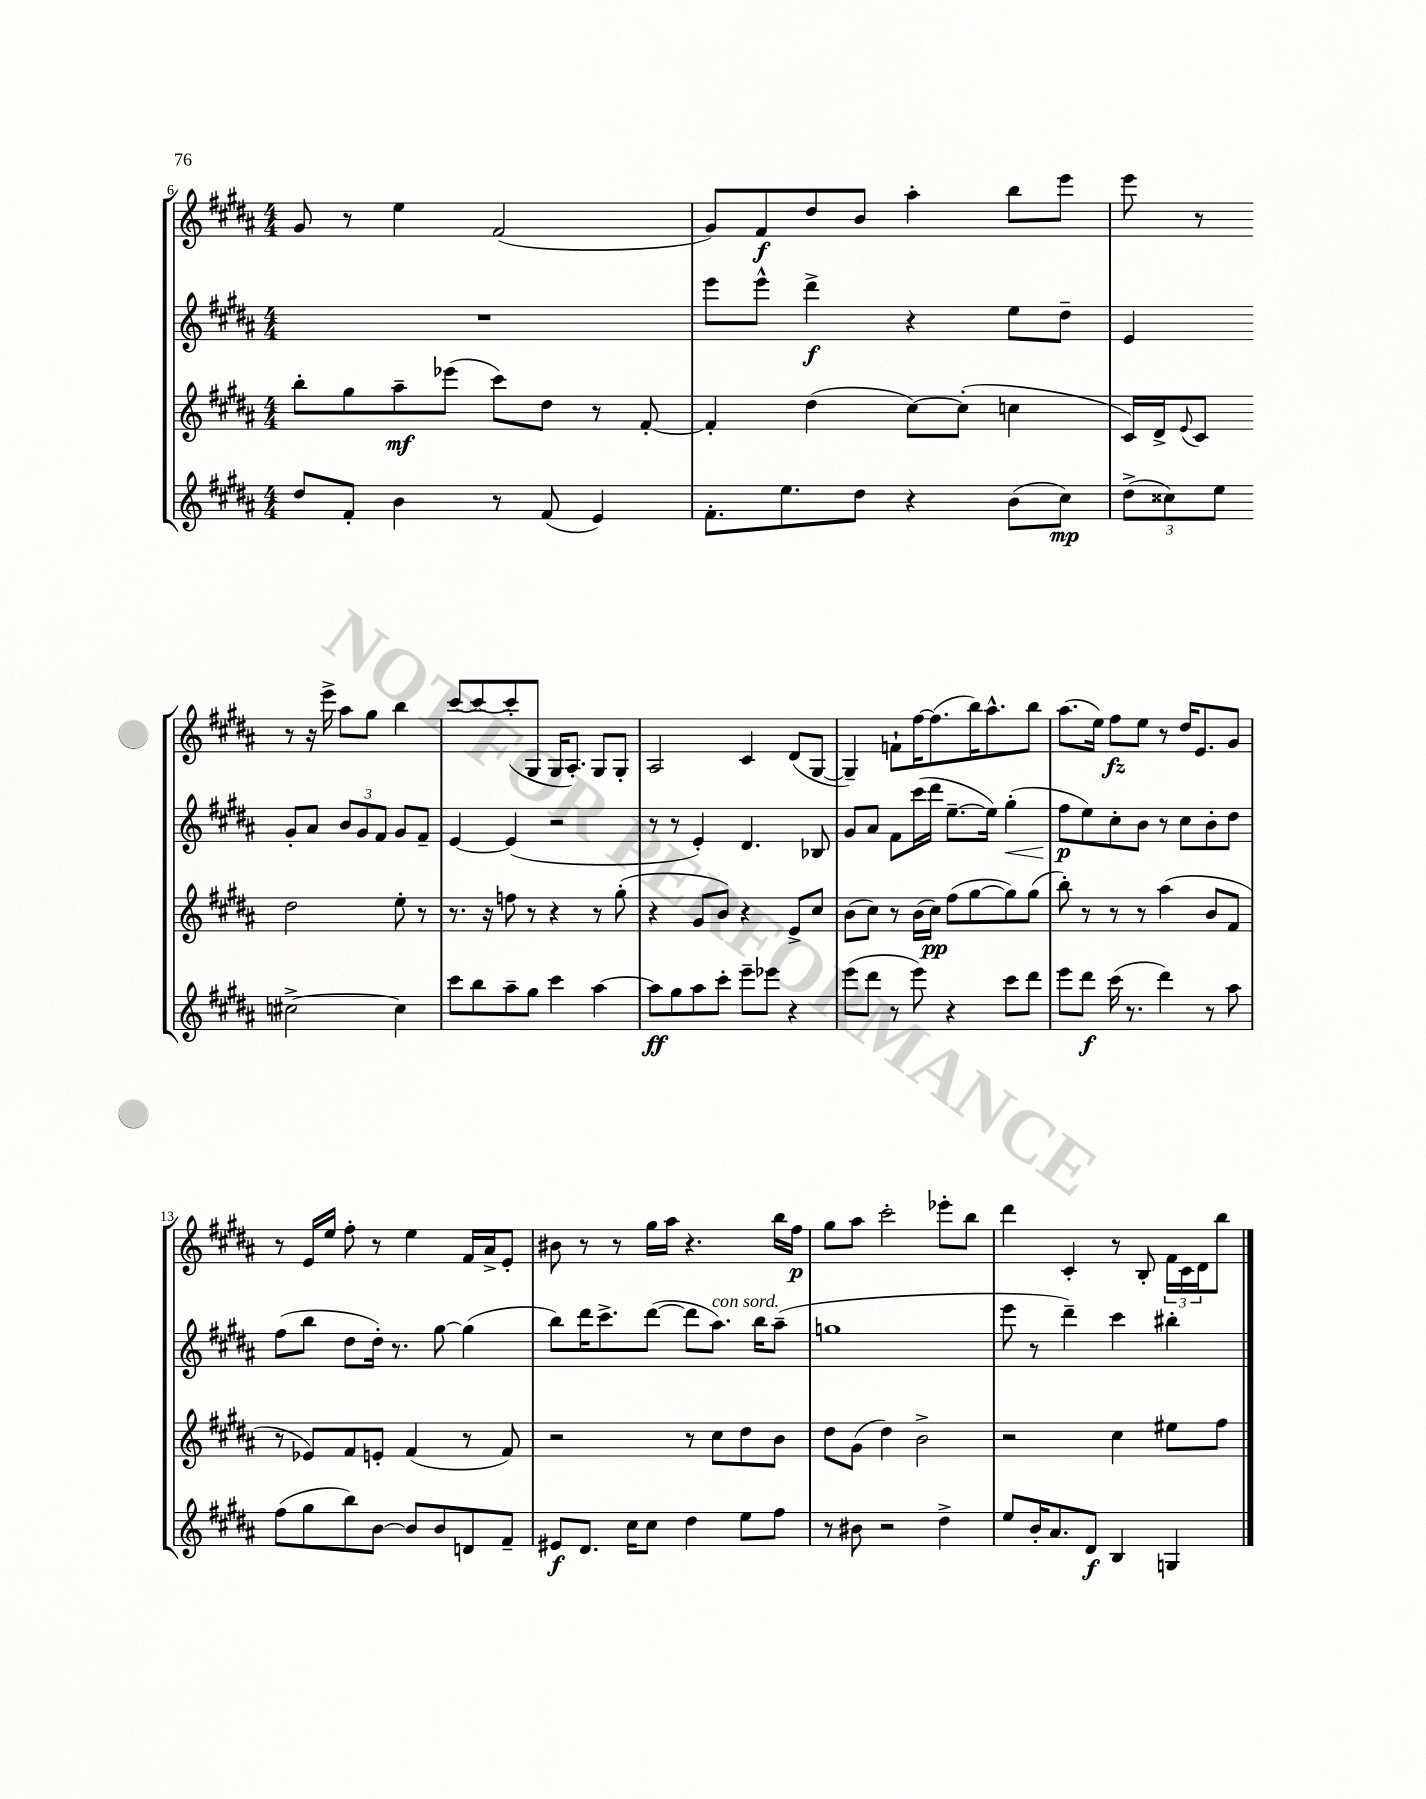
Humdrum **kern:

**kern	**dynam	**kern	**dynam	**kern	**dynam	**kern	**dynam
*part4	*part4	*part3	*part3	*part2	*part2	*part1	*part1
*staff4	*staff4	*staff3	*staff3	*staff2	*staff2	*staff1	*staff1
*clefG2	*	*clefG2	*	*clefG2	*	*clefG2	*
*k[f#c#g#d#a#]	*	*k[f#c#g#d#a#]	*	*k[f#c#g#d#a#]	*	*k[f#c#g#d#a#]	*
*M4/4	*	*M4/4	*	*M4/4	*	*M4/4	*
=6	=6	=6	=6	=6	=6	=6	=6
8dd#/L	.	8bb'\L	.	1r	.	8g#/	.
8f#'/J	.	8gg#\	.	.	.	8r	.
4b\	.	8aa#~\	mf	.	.	4ee\	.
.	.	(8eee-X\J	.	.	.	.	.
8r	.	8ccc#\L)	.	.	.	(2f#/	.
(8f#/	.	8dd#\J	.	.	.	.	.
4e/)	.	8r	.	.	.	.	.
.	.	[8f#'/	.	.	.	.	.
=7	=7	=7	=7	=7	=7	=7	=7
8.f#'\L	.	4f#'/]	.	8eee\L	.	8g#/L)	.
.	.	.	.	8eee^^\J	.	8f#/	f
8.ee\	.	.	.	.	.	.	.
.	.	(4dd#\	.	4ddd#^\	f	8dd#/	.
8dd#\J	.	.	.	.	.	8b/J	.
4r	.	[8cc#\L)	.	4r	.	4aa#'\	.
.	.	(8cc#'\J]	.	.	.	.	.
(8b\L	.	4ccn\	.	8ee\L	.	8bb\L	.
8cc#\J)	mp	.	.	8dd#~\J	.	8eee\J	.
=8	=8	=8	=8	=8	=8	=8	=8
(12dd#^\L	.	16c#/LL)	.	4e/	.	8eee\	.
.	.	16d#^/J	.	.	.	.	.
12cc##X\)	.	.	.	.	.	.	.
.	.	8qqe/	.	.	.	.	.
.	.	8c#/J	.	.	.	8r	.
12ee\J	.	.	.	.	.	.	.
[2cc#X^\	.	2dd#\	.	8g#'/L	.	8r	.
.	.	.	.	8a#/J	.	16r	.
.	.	.	.	.	.	16eee^\	.
.	.	.	.	12b/L	.	8aa#\L	.
.	.	.	.	12g#/	.	.	.
.	.	.	.	.	.	8gg#\J	.
.	.	.	.	12f#/J	.	.	.
4cc#\]	.	8ee'\	.	8g#/L	.	4bb\	.
.	.	8r	.	8f#~/J	.	.	.
!!LO:LB:g=z
=9	=9	=9	=9	=9	=9	=9	=9
8ccc#\L	.	8.r	.	[4e/	.	[8ccc#/L	.
8bb\	.	.	.	.	.	8ccc#/_	.
.	.	16r	.	.	.	.	.
8aa#~\	.	8ffn\	.	(4e/]	.	(8ccc#'/]	.
8gg#\J	.	8r	.	.	.	8G#/J	.
4ccc#\	.	4r	.	2r	.	16G#/KL	.
.	.	.	.	.	.	8.A#'/J)	.
[4aa#\	.	8r	.	.	.	8G#/L	.
.	.	(8gg#'\	.	.	.	8G#'/J	.
=10	=10	=10	=10	=10	=10	=10	=10
8aa#\L]	ff	4r	.	8r	.	2A#/	.
8gg#\	.	.	.	8r	.	.	.
8aa#\	.	8g#/L	.	4e'/)	.	.	.
8ccc#'\J	.	8b/J)	.	.	.	.	.
8eee~\L	.	4r	.	4.d#/	.	4c#/	.
8eee-X\J	.	.	.	.	.	.	.
4r	.	8e^/L	.	.	.	(8d#/L	.
.	.	8cc#/J	.	8B-X/	.	[8G#/J	.
=11	=11	=11	=11	=11	=11	=11	=11
(8eee\L	.	(8b\L	.	8g#/L	.	4G#~/])	.
8ddd#\J	.	8cc#\J)	.	8a#/J	.	.	.
8r	.	8r	.	8f#\L	.	8fn`\L	.
8eee\)	.	(16b\LL	.	(16ccc#\L	.	[16ff#\K	.
.	.	16cc#\JJ)	pp	16ddd#\JJ	.	(8.ff#\]	.
4r	.	(8ff#\L	.	[8.ee~\L	.	.	.
.	.	[8gg#\	.	.	.	16bb\K)	.
.	.	.	.	16ee\Jk])	.	8.aa#^^\	.
!	!	!	!	!	!LO:HP:b	!	!
8ccc#\L	.	8gg#\])	.	(4gg#'\	<	.	.
8ddd#\J	.	(8gg#\J	.	.	.	8bb\J	.
=12	=12	=12	=12	=12	=12	=12	=12
8eee\L	.	8bb'\)	.	8ff#\L	p	(8.aa#\L	.
8ddd#\J	f	8r	.	8ee\)	[	.	.
.	.	.	.	.	.	16ee\Jk)	.
(16ccc#\	.	8r	.	8cc#'\	.	8ff#\L	fz
8.r	.	.	.	.	.	.	.
.	.	8r	.	8b\J	.	8ee\J	.
4ddd#\)	.	(4aa#\	.	8r	.	8r	.
.	.	.	.	8cc#\L	.	16dd#/KL	.
.	.	.	.	.	.	8.e/	.
8r	.	8b/L	.	8b'\	.	.	.
8aa#\	.	8f#/J	.	8dd#\J	.	8g#/J	.
!!LO:LB:g=z
=13	=13	=13	=13	=13	=13	=13	=13
(8ff#\L	.	8r	.	(8ff#\L	.	8r	.
8gg#\	.	8e-X/L)	.	8bb\J	.	16e/LL	.
.	.	.	.	.	.	16ee/JJ	.
8bb\)	.	8f#/	.	8dd#\L	.	8ff#'\	.
[8b\J	.	8en'/J	.	16dd#'\Jk)	.	8r	.
.	.	.	.	8.r	.	.	.
8b/L]	.	(4f#/	.	.	.	4ee\	.
8b/	.	.	.	[8gg#\	.	.	.
8dn/	.	8r	.	(4gg#\]	.	16f#/LL	.
.	.	.	.	.	.	16a#^/J	.
8f#~/J	.	8f#/)	.	.	.	8e'/J	.
=14	=14	=14	=14	=14	=14	=14	=14
8e#X/L	f	2r	.	8bb\L)	.	8b#X\	.
8.d#/J	.	.	.	16ddd#\K	.	8r	.
.	.	.	.	8.ccc#^\	.	.	.
.	.	.	.	.	.	8r	.
16cc#\KL	.	.	.	.	.	.	.
8cc#\J	.	.	.	([8ddd#\J	.	16gg#\LL	.
.	.	.	.	.	.	16aa#\JJ	.
4dd#\	.	8r	.	8ddd#\L]	.	4.r	.
!	!	!	!	!LO:TX:a:i:t=con sord.	!	!	!
.	.	8cc#\L	.	8.aa#\J)	.	.	.
8ee\L	.	8dd#\	.	.	.	.	.
.	.	.	.	16bb\KL	.	.	.
8ff#\J	.	8b\J	.	(8aa#~\J	.	16bb\LL	.
.	.	.	.	.	.	16ff#\JJ	p
=15	=15	=15	=15	=15	=15	=15	=15
8r	.	8dd#\L	.	1ggn	.	8gg#\L	.
8b#X\	.	(8g#\J	.	.	.	8aa#\J	.
2r	.	4dd#\)	.	.	.	2ccc#'\	.
.	.	2b^\	.	.	.	.	.
4dd#^\	.	.	.	.	.	8eee-X'\L	.
.	.	.	.	.	.	8bb\J	.
=16	=16	=16	=16	=16	=16	=16	=16
8ee/L	.	2r	.	8eee\	.	4ddd#\	.
16b'/K	.	.	.	8r	.	.	.
8.a#/	.	.	.	.	.	.	.
.	.	.	.	4ddd#~\)	.	4c#'/	.
8d#/J	f	.	.	.	.	.	.
4B/	.	4cc#\	.	4ccc#\	.	8r	.
.	.	.	.	.	.	8B'/	.
4Gn/	.	8ee#X\L	.	4bb#X'\	.	24f#\LL	.
.	.	.	.	.	.	24c#\	.
.	.	.	.	.	.	24d#\J	.
.	.	8ff#\J	.	.	.	8bb\J	.
==	==	==	==	==	==	==	==
*-	*-	*-	*-	*-	*-	*-	*-
